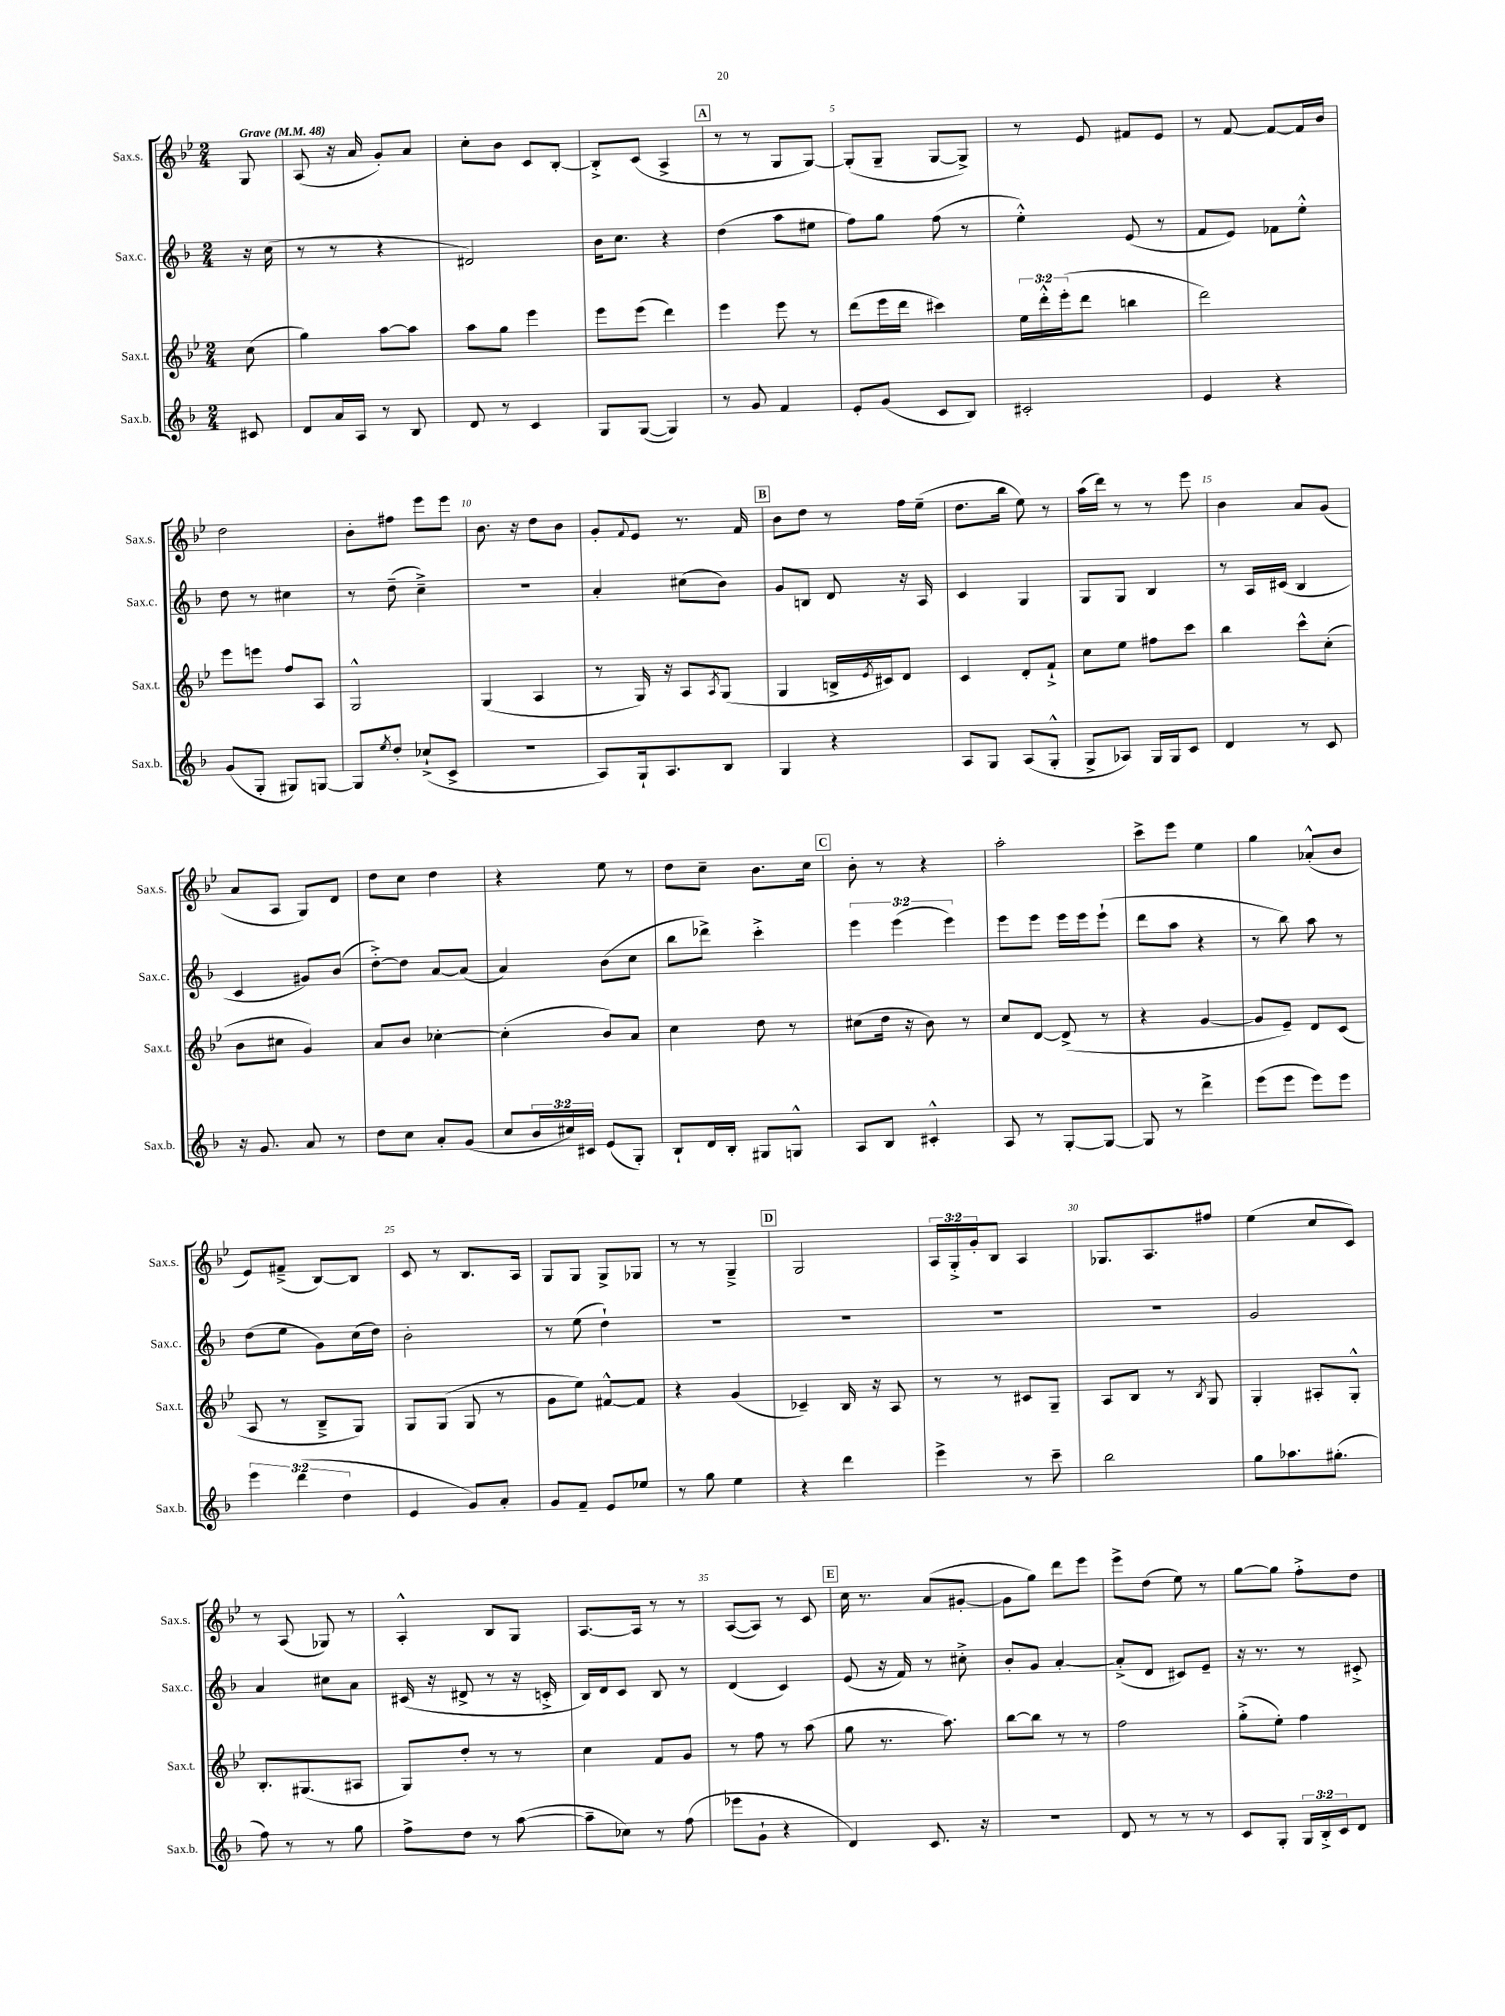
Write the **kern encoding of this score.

**kern	**kern	**kern	**kern
*staff4	*staff3	*staff2	*staff1
*clefG2	*clefG2	*clefG2	*clefG2
*k[b-]	*k[b-e-]	*k[b-]	*k[b-e-]
*M2/4	*M2/4	*M2/4	*M2/4
*MM48	*MM48	*MM48	*MM48
8c#/	(8cc\	16r	8G/
.	.	(16cc\	.
=	=	=	=
8d/L	4gg\)	8r	(8A/
16a/L	.	8r	16r
16A/JJ	.	.	16a/
8r	[8aa\L	4r	8g'/L)
8B-/	8aa\]J	.	8a/J
=	=	=	=
8d/	8aa\L	2d#/)	8cc'\L
8r	8gg\J	.	8b-\J
4c/	4eee-\	.	8c/L
.	.	.	[8B-'/J
=	=	=	=
8G/L	8eee-\L	16b-\LK	8B-'^/]L
.	.	8.cc\J	.
([8G/J	(8eee-\J	.	(8c/J
4G/])	4ddd\)	4r	4A^/
=	=	=	=
8r	4eee-\	(4dd\	8r
8g/	.	.	8r
4f/	8eee-\	8aa\L	8G/L
.	8r	8ee#\J	[8G/J)
=	=	=	=
8e'/L	(8ddd\L	8ff\L)	(8G'/]L
(8g/J	16eee-\L	8gg\J	8G~/J
.	16ddd\JJ	.	.
8c/L	4ccc#\)	(8ff\	[8G/L
8B-/J)	.	8r	8G^/]J)
=	=	=	=
2c#'/	24ee-\LL	4ee'^^\)	8r
.	24ddd'^^\	.	.
.	(24eee-'\J	.	.
.	8ddd\J	.	8e-/
.	4bb\	(8e/	8f#/L
.	.	8r	8e-/J
=	=	=	=
4e/	2ddd\)	8f/L	8r
.	.	8e/J)	[8f/
4r	.	8f-\L	8f/_L
.	.	8ee'^^\J	16f/]L
.	.	.	16b-/JJ
=	=	=	=
(8g/L	8eee-\L	8dd\	2dd\
8G'/J	8eee\J	8r	.
8G#/L)	8ff/L	4cc#\	.
[8G/J	8A/J	.	.
=	=	=	=
8G/]L	2G^^/	8r	8b-'\L
8qee/	.	.	.
8dd'/J	.	(8dd~\	8ff#\J
(8cc-`^/L	.	4cc~^\)	8eee-\L
8c^/J	.	.	8eee-\J
=	=	=	=
2r	(4G/	2r	8.b-\
.	.	.	16r
.	4A/	.	8dd\L
.	.	.	8b-\J
=	=	=	=
8A/L)	8r	4a'/	8g'/L
.	.	.	8qqf/
16G`/k	16G/)	.	8e-/J
8.A/	16r	.	.
.	8A/L	(8cc#\L	8.r
.	8qA/	.	.
8B-/J	(8G/J	8b-\J)	.
.	.	.	16f/
=	=	=	=
4G/	4G/	8g/L	8b-\L
.	.	8B/J	8dd\J
4r	16B^/LL	8d/	8r
.	8qe-/	.	.
.	16c#/J)	.	.
.	8d/J	16r	16ff\LL
.	.	16A/	(16ee-~\JJ
=	=	=	=
8A/L	4c/	4c/	8.dd\L
8G/J	.	.	.
.	.	.	16bb-\Jk
(8A/L	8d'/L	4G/	8ee-\)
8G'^^/J	8f`^/J	.	8r
=	=	=	=
8G^/L	8cc\L	8G/L	(16aa\LL
.	.	.	16ddd\JJ)
8A-/J)	8ee-\J	8G/J	8r
16G/LL	8ff#\L	4B-/	8r
16G/J	.	.	.
8c/J	8ccc\J	.	8eee-\
=	=	=	=
4d/	4bb-\	8r	4b-\
.	.	16A/LL	.
.	.	(16c#/JJ	.
8r	8ccc^^\L	4B-/	8a/L
8c/	(8cc'\J	.	(8g/J
=	=	=	=
16r	8b-\L	4c/	8a/L
8.g/	.	.	.
.	8cc#\J	.	8A/J
8a/	4g/)	8g#/L)	8G/L)
8r	.	(8b-/J	8d/J
=	=	=	=
8dd\L	8a/L	[8dd'^\L)	8dd\L
8cc\J	8b-/J	8dd\]J	8cc\J
8a'/L	[4cc-'\	[8a/L	4dd\
(8g/J	.	(8a/]J	.
=	=	=	=
8cc/L	(4cc-'\]	4a/)	4r
24b-/L	.	.	.
24cc#/)	.	.	.
24c#/JJ	.	.	.
(8e/L	8b-/L)	(8b-\L	8ee-\
8G'/J)	8a/J	8cc\J	8r
=	=	=	=
8B-`/L	4cc\	8bb-\L	8dd\L
16d/L	.	8ddd-^\J)	8cc~\J
16B-'/JJ	.	.	.
8G#/L	8dd\	4ccc'^\	8.b-\L
8G^^/J	8r	.	.
.	.	.	16cc\Jk
=	=	=	=
8A/L	(8cc#\L	6eee\	8b-'\
8B-/J	16dd\Jk	.	8r
.	.	(6eee\	.
.	16r	.	.
4c#'^^/	8b-\)	.	4r
.	.	6eee\)	.
.	8r	.	.
=	=	=	=
8A/	8cc/L	8eee\L	2aa'\
8r	[8d/J	8eee\J	.
[8G'/L	(8d^/]	16eee\LL	.
.	.	16eee\J	.
8G/_J	8r	(8eee`\J	.
=	=	=	=
8G/]	4r	8ddd\L	8ccc^\L
8r	.	8aa\J	8eee-\J
4ddd^\	[4g/	4r	4ee-\
=	=	=	=
(8eee\L	8g/]L	8r	4gg\
8eee\J	8e-~/J)	8bb-\)	.
8eee\L)	8d/L	8aa\	(8a-'^^/L
8eee\J	(8c/J	8r	8b-/J
=	=	=	=
6eee\	8A/	(8dd\L	8e-/L)
.	8r	8ee\J	(8f#~^/J
(6ddd\	.	.	.
.	8B-~^/L	8g\L)	[8B-/L)
6dd\	.	.	.
.	8G/J)	(16cc\L	8B-/]J
.	.	16dd\JJ)	.
=	=	=	=
4e/	8G/L	2b-'\	8c/
.	(8G/J	.	8r
8g/L)	8G/	.	8.B-/L
8a'/J	8r	.	.
.	.	.	16A/Jk
=	=	=	=
8g/L	8g\L	8r	8G/L
8f~/J	8ee-\J)	(8ee\	8G/J
8e/L	[8f#^^/L	4dd`\)	8G^/L
8ee-/J	8f#/]J	.	8G-/J
=	=	=	=
8r	4r	2r	8r
8gg\	.	.	8r
4ee\	(4g/	.	4G~^/
=	=	=	=
4r	4c-~/)	2r	2G/
4ddd\	16B-/	.	.
.	16r	.	.
.	8A/	.	.
=	=	=	=
4eee^\	8r	2r	24A/LL
.	.	.	24G'^/
.	.	.	24g'/J
.	8r	.	8B-/J
8r	8c#/L	.	4A/
8ccc~\	8G~/J	.	.
=	=	=	=
2bb-\	8A/L	2r	8.G-/L
.	8B-/J	.	.
.	.	.	8.A/
.	8r	.	.
.	8qB-/	.	.
.	8G/	.	8ff#/J
=	=	=	=
8gg\L	4G'/	2g/	(4ee-\
8.aa-\	.	.	.
.	8A#'/L	.	8cc/L
(8.gg#'\J	.	.	.
.	8G'^^/J	.	8c/J)
=	=	=	=
8ff\)	8.B-'/L	4a/	8r
8r	.	.	(8A/
.	(8.G#/	.	.
8r	.	8cc#\L	8G-/)
8gg\	8A#/J	8a\J	8r
=	=	=	=
8ff^\L	8G/L)	(16c#/	4A'^^/
.	.	16r	.
8dd\J	8dd'/J	8d#^/	.
8r	8r	8r	8B-/L
([8aa\	8r	16r	8G/J
.	.	16c'^/	.
=	=	=	=
8aa~\]L	4cc\	16B-/LL)	[8.A/L
.	.	16d/J	.
8cc-\J)	.	8c/J	.
.	.	.	16A/]Jk
8r	8f/L	8B-/	8r
(8ff\	8g/J	8r	8r
=	=	=	=
8eee-\L	8r	(4d/	([8A/L
8g`\J	8ff\	.	8A/]J)
4r	8r	4c/)	8r
.	(8aa\	.	8c/
=	=	=	=
4d/)	8gg\	(8e/	16cc\
.	.	.	8.r
.	8.r	16r	.
.	.	16f/)	.
8.c/	.	8r	(8a/L
.	8.aa\)	.	.
.	.	8cc#'^\	[8g#'/J
16r	.	.	.
=	=	=	=
2r	[8bb-\L	8b-'/L	8g#\]L
.	8bb-\]J	8g/J	8gg\J)
.	8r	[4a'/	8ddd\L
.	8r	.	8eee-\J
=	=	=	=
8d/	2ff\	(8a'^/]L	8eee-^\L
8r	.	8d/J	(8dd\J
8r	.	8c#/L)	8ee-\)
8r	.	8e~/J	8r
=	=	=	=
8c/L	(8gg'^\L	16r	[8gg\L
.	.	8.r	.
8G'/J	8ee-'\J)	.	8gg\]J
24G/LL	4ff\	8r	8ff'^\L
24B-'^/	.	.	.
24c/J	.	.	.
8d/J	.	8c#'^/	8dd\J
==	==	==	==
*-	*-	*-	*-
